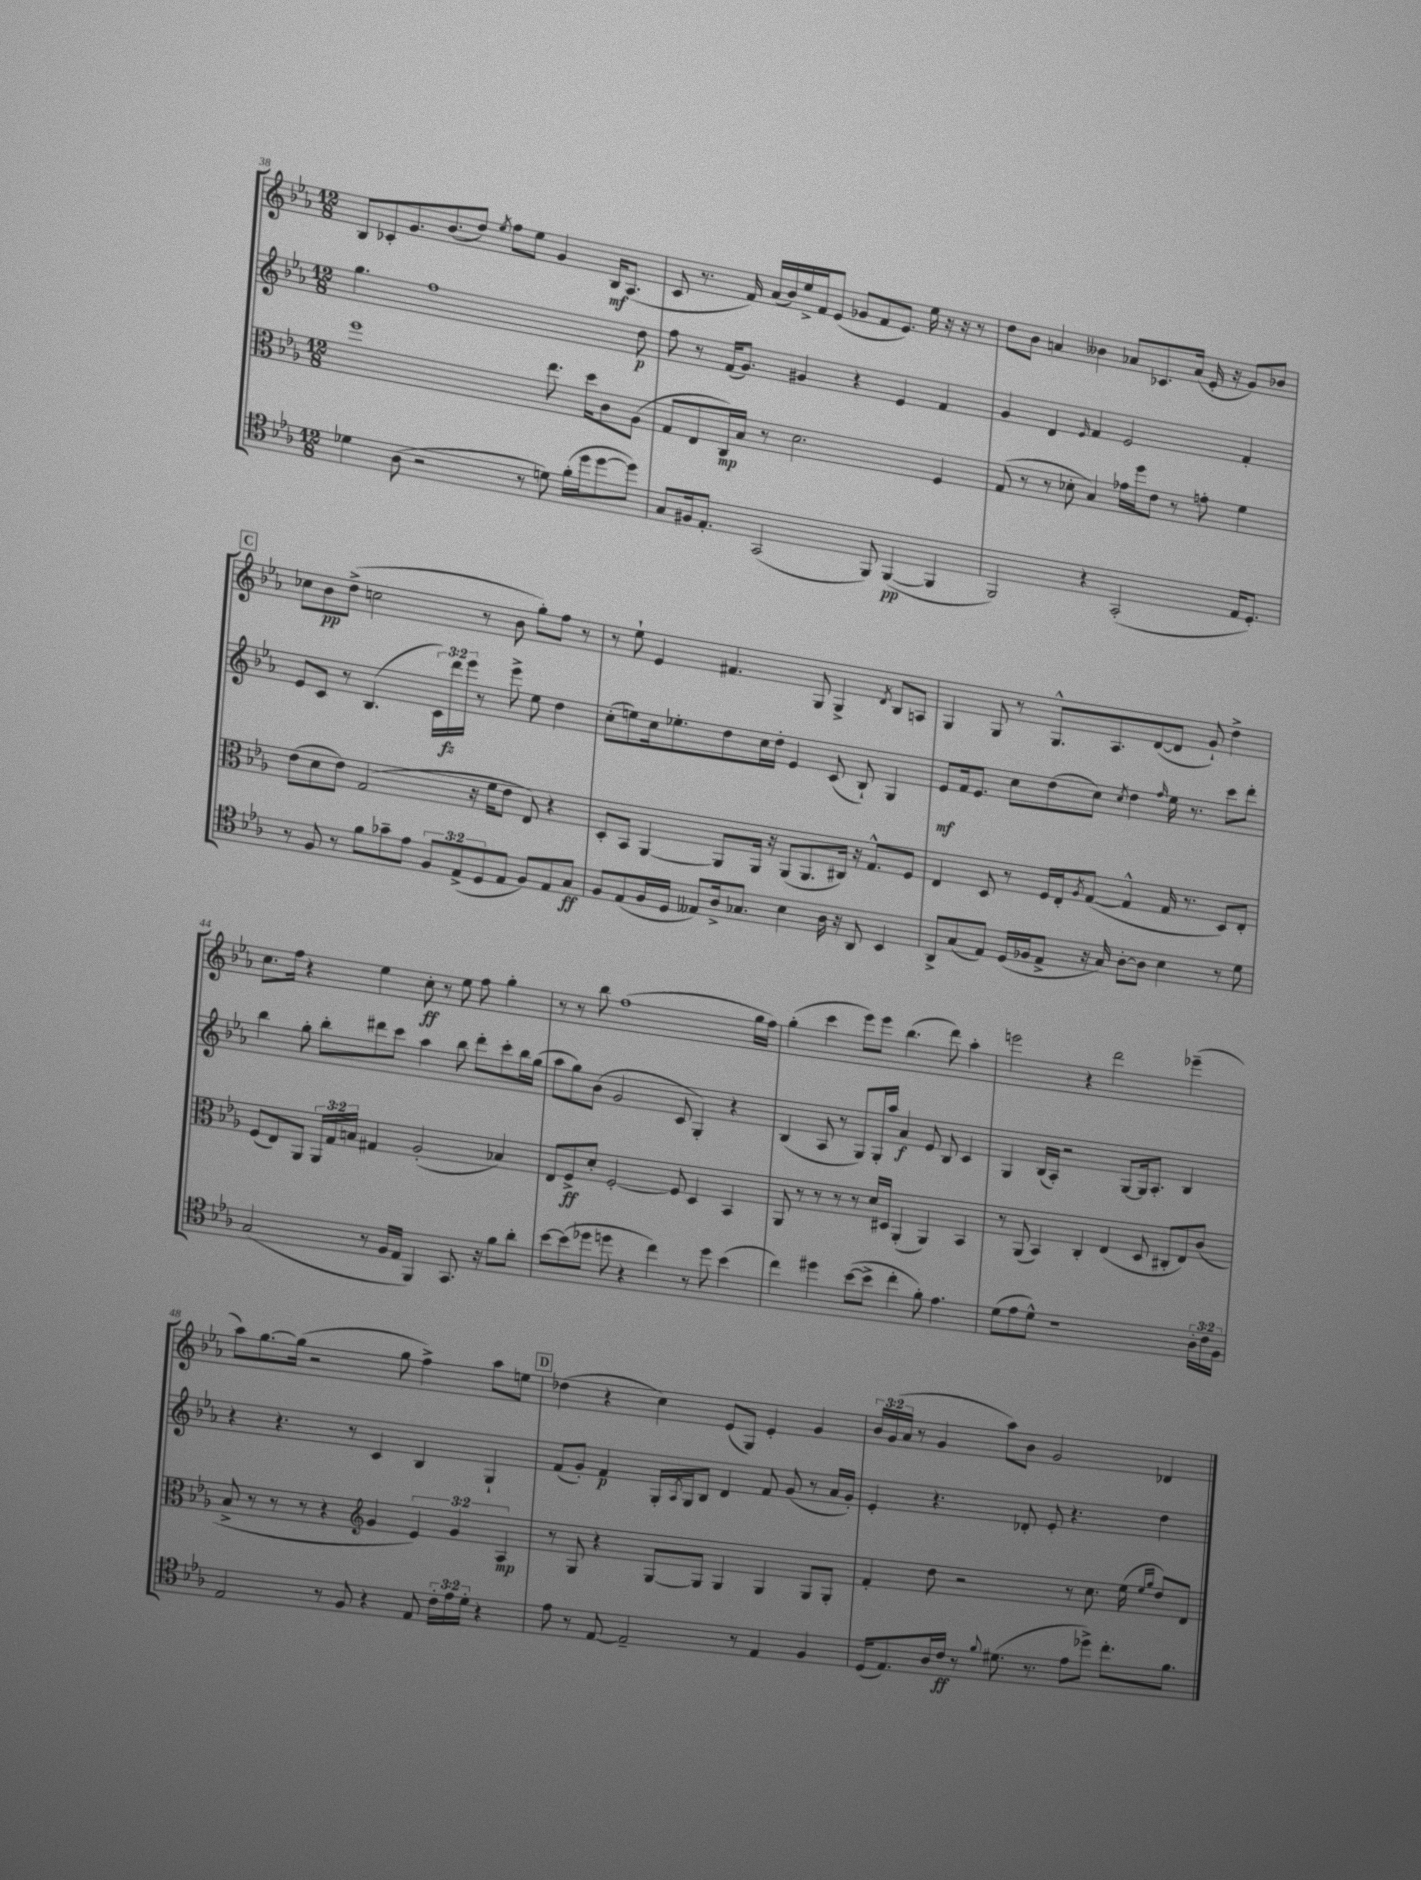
<<
\new StaffGroup <<
\new Staff = "s0" {
    \clef treble \key ees \major \numericTimeSignature \time 12/8 \override Staff.TupletNumber.text = #tuplet-number::calc-fraction-text
    bes8 ces'8-. g'8. bes'8.( d''8) \acciaccatura { ees''8 } f''8 ees''8 g'4 bes16\mf aes8.( |
    c'8 r8. f'16) aes'16( bes'16) ees''16-> f'16 ees'8( ges'8 f'8 ees'8.) ees''16 r16 r16 r8 |
    d''8 bes'8 a'4 beses'4 aes'8 ces'8. aes'16( ees'16-. r16 g'8) bes'8 |
    \mark \markup { \box "C" } ces''8 bes'8\pp d''8->( c''2 r8 bes'8 g''8-.) f''8 r8 |
    r8 ees''8-! ees'4 fis'4. g8 g4-> \acciaccatura { d'8 } bes8 a8 |
    g4 g8 r8 g8.-^ aes8. d'8~( d'8 g'8-!) d''4-> |
    c''8. f''16 r4 ees''4 c''8-.\ff r8 ees''8 f''8 g''4-. |
    r8 r8 bes''8 f''1( g''16 f''16) |
    g''4-.( c'''4 ees'''8) ees'''8 bes''4.( d'''8) aes''4-. |
    e'''2 r4 d'''2 ees'''4--( |
    aes''8) g''8.~ g''16( r2 g''8 f''4->) aes''8 e''8 |
    \mark \markup { \box "D" } des''4( r4 c''4) ees'8( g8) ees'4-. g'4 |
    \tuplet 3/2 { bes'16 g'16( aes'16 } r8 g'4 aes''8) bes'8 g'2 des'4 \bar "|." |
}
\new Staff = "s1" {
    \clef treble \key ees \major \numericTimeSignature \time 12/8 \override Staff.TupletNumber.text = #tuplet-number::calc-fraction-text
    g''4. f''1 d''8\p |
    f''8 r8 f'16( g'8.) gis'4 r4 ees'4 f'4 |
    g'4 d'4 \grace { ees'16 } f'4 ees'2 f'4-. |
    \mark \markup { \box "C" } ees'8 c'8 r8 bes4.( \tuplet 3/2 { c'16) d'''16\fz ees'''16 } r8 ees'''8-> ees''8 d''4 |
    c''8-.( e''8) c''16 ees''8.-. d''8 c''16 d''16-. ees'4 c'8( bes8-!) g4 |
    ees'8\mf f'16 ees'8. c''8 d''8( c''8) \acciaccatura { c''8 } d''4 \grace { f''16 } ees''16 r8. c'''8 d'''8-. |
    bes''4 g''8-. bes''8-. dis'''8 c'''8 aes''4 bes''8 dis'''8-. c'''8-. bes''16 g''16( |
    aes''8 g''8) bes'8( g'2 c'8 g4-.) r4 |
    bes4( aes8 r8 g8) g16-. aes''16 aes'4\f ees'8 bes8 c'4 |
    g4 bes16( aes16-.) r2 g8~ g16 aes8.-. bes4 |
    r4 r4. r8 c'4 bes4 g4-! |
    \mark \markup { \box "D" } f'8( g'8-.) f'4\p g16-. \acciaccatura { aes8 } g16 bes8 d'4 f'8 g'8( r8 aes'16 g'16-.) |
    ees'4-. r4. des'8-. ees'8-. r4. d''4 \bar "|." |
}
\new Staff = "s2" {
    \clef alto \key ees \major \numericTimeSignature \time 12/8 \override Staff.TupletNumber.text = #tuplet-number::calc-fraction-text
    f''1 ees''8. d''16 c'8 aes8( |
    g8 ees8 c16\mp) bes16 r8 d'2. f4 |
    g8( r8 r8 des'8-. bes4) ges'16 f''16 ees'8 r8 g'8-. f'4 |
    \mark \markup { \box "C" } ees'8( d'8 ees'8) g2( r16 f'16 ees'8 ees8) r4 |
    d8-. bes,8 aes,4~ aes,8 aes,16 r16 aes,8( aes,8. cis16) r16 g8.-^ f8 |
    ees4 d8 r8 f16 ees16-. \acciaccatura { aes8 } g8~( g4-^ g16 r8. d8) ees8-. |
    f8( ees8) aes,8 \tuplet 3/2 { aes,16 g16 b16 } gis4 aes2-.( bes4) |
    ees8 f8->\ff d'8-. f2~-. f8 d4 bes,4 |
    aes,8 r8 r8 r8 r8 d'16 dis16 aes,4-.( aes,4) bes,4 |
    r8 aes,8( bes,4) c4-. ees4( d8 cis8-. ees8) c'8( |
    bes8-> r8 r8 r8 r4 \clef treble g'4 \tuplet 3/2 { ees'4) g'4 aes4\mp } |
    \mark \markup { \box "D" } r8 g8 r4 g8~ g8 g4 g4 g8 g8-. |
    f'4-. d''8 r2 r8 c''8. ees''16( \grace { ees''16 g''16 } d''8) d'8 \bar "|." |
}
\new Staff = "s3" {
    \clef tenor \key ees \major \numericTimeSignature \time 12/8 \override Staff.TupletNumber.text = #tuplet-number::calc-fraction-text
    des'4 aes8( r2 r8 d'8) f'16-.( d''16 d''8~ d''8) |
    g8 fis16 ees8.-. g,2( f,8) f,4~\pp( f,4 |
    f,2) r4 g,2-.( ees16 d8.-.) |
    \mark \markup { \box "C" } r8 f8 r8 f'8 ges'8-- ees'8 \tuplet 3/2 { f8 ees8->( d8 } ees8 f8) ees8 g8\ff |
    f8 ees8( f16 d16 eeses8) aes16-> ges8. bes4 aes16 r16 aes,8 bes,4 |
    aes,8-> g8( ees8) d16( fes16 ees8-> r16 g16) aes8~-. aes8 bes4 r8 d'8 |
    g2( r8 f16 ees16 f,4) g,8. r16 f'8 aes'8-. |
    bes'8~ bes'8( des''8 d''8 r4 c''4) r8 d''8 bes'4( |
    c''4) dis''4 bes'8~( bes'8-> c''4-. f'8-.) ees'4. |
    d'8( ees'8 d'8-^) r1 \tuplet 3/2 { aes16-. c'16 f16 } |
    ees2 r8 f8 r4 ees8 \tuplet 3/2 { c'16-. ees'16 d'16-. } r4 |
    \mark \markup { \box "D" } ees'8 r8 ees8~ ees2-- r8 ees4 f4 |
    d16( ees8.) aes16 c'16\ff r8 \appoggiatura { f'8 } dis'8.( r8. ees'8 des''8->) c''8.-. f'8. \bar "|." |
}
>>
>>
\layout { \context { \Score currentBarNumber = #38 } }
